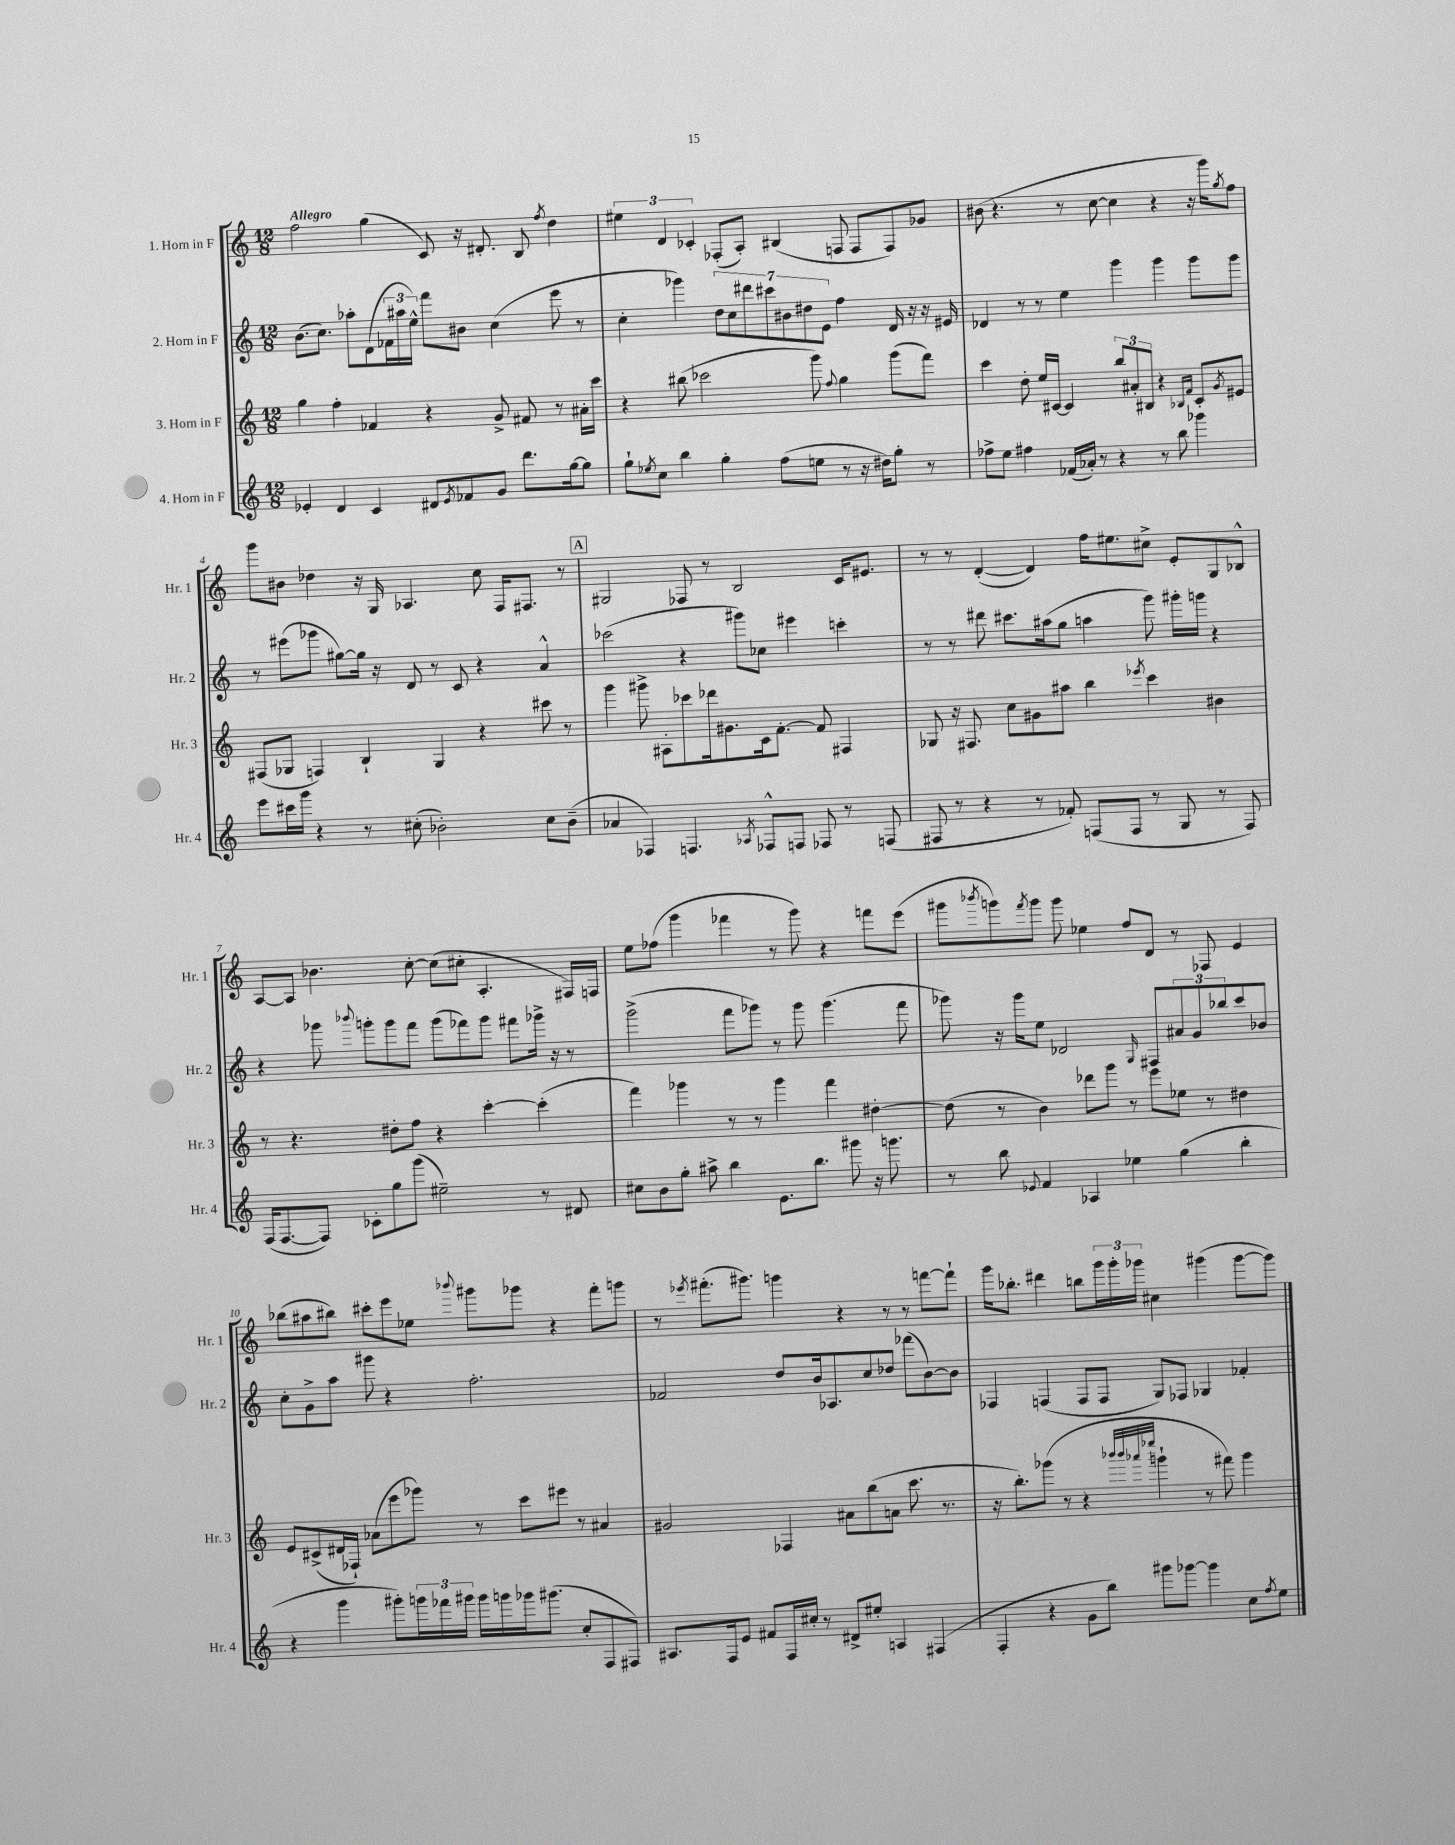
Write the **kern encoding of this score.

**kern	**kern	**kern	**kern
*staff4	*staff3	*staff2	*staff1
*clefG2	*clefG2	*clefG2	*clefG2
*k[]	*k[]	*k[]	*k[]
*M12/8	*M12/8	*M12/8	*M12/8
4e-'/	4gg\	(8.b\L	2ff\
.	.	8.cc\J)	.
4d/	4ff'\	.	.
.	.	8aa-'\L	.
4c/	4f-/	(8d\	(4gg\
.	.	24f-\L	.
.	.	24aa#\	.
.	.	24ee^^\JJ)	.
8d#/L	4r	8fff\L	8c/)
8qe-/	.	.	.
8f-/	.	8b#\J	16r
.	.	.	8.d#'/
8g/J	8g^/	(4cc\	.
8.ddd\L	8f#/	.	8B/
.	.	.	8qff/
.	8r	8eee\	4dd\
[16gg\k	.	.	.
8gg\]J	16a#'\LL	8r	.
.	16ccc\JJ	.	.
=	=	=	=
8gg`\L	4r	4cc'\	6ee#\
8qee-/	.	.	.
8cc\J	.	.	.
.	.	.	6d/
4bb\	(8bb#\	4ggg-\)	.
.	.	.	6c-'/
.	2ccc-\	.	.
4gg'\	.	14dd\L	(8F-'/L
.	.	14cc\	.
.	.	.	8A'/J)
.	.	14ddd#\	.
.	.	14ccc#\	.
(8ff\L	.	.	(4B#/
.	.	14b#\	.
.	.	14dd#\	.
8ee\J	8ggg\)	.	.
.	.	14e\J	.
.	8qqff/	.	.
8r	4gg\	4ff\	8F/
16r	.	.	8F/L
16dd#\LK)	.	.	.
8gg'\J	(8ggg\L	16d/	8F/)
.	.	16r	.
8r	8fff\J)	16r	8g-/J
.	.	16e#/	.
=	=	=	=
8ff-^\L	4ccc\	4d-/	(8b#\
8ee\J	.	.	4.r
4ff#\	8dd'\	8r	.
.	16ee/LL	8r	.
.	[16c#/JJ	.	.
(16f-/LL	4c#/]	4ee\	8r
16a-'/JJ)	.	.	.
8r	.	.	[8cc\
4r	12bb/L	4ggg\	4cc\]
.	12a#'/	.	.
.	12B#/J	.	.
8r	4r	4ggg\	4r
8bb\	.	.	.
.	16qqB-/LL	.	.
.	16qqf/JJ	.	.
4ggg-\	8c#'/L	8ggg\L	16r
.	.	.	16ggg\LK)
.	8qg/	.	8qgg/
.	8e#/J	8ggg\J	8ff\J
=	=	=	=
8eee\L	(8F#/L	8r	8ggg\L
16ccc#\L	8G-/J	(8eee#\L	8b#\J
16ggg\JJ	.	.	.
4r	4F/)	8ggg-\J	4dd-\
.	.	[8gg#\L)	.
8r	4B`/	16gg#\]Jk	16r
.	.	16r	16G/
(8cc#'\	.	8d/	4.A-/
2b-'\)	4G-/	8r	.
.	.	8c/	.
.	4r	4r	8cc\
.	.	.	16F/LK
.	.	.	8.F#/J
8cc#\L	8ccc#\	4a^^/	.
(8b-~\J	8r	.	8r
=	=	=	=
4a-/	4ggg\	(2ccc-\	2G#/
4F-/)	8ggg#^\	.	.
.	8A#'\L	.	.
4.F/	8ccc-\	4r	8F-/
.	16ddd-\k	.	8r
.	8.g#\	.	.
.	.	8ggg#\L)	2B/
8qA-/	.	.	.
8F-^^/L	16c\k	8cc-\J	.
.	[8.f'\J	.	.
8F/J	.	4eee#\	.
8F-/	8f/]	.	.
8r	4F#/	4ccc'\	16c/LK
.	.	.	8.e#/J
(8F/	.	.	.
=	=	=	=
8F#/	8G-/	8r	8r
8r	16r	8r	8r
.	8.F#/	.	.
4r	.	8ddd#\	([4d'/
.	8cc\L	8.ccc#\L	.
8r	8g#\	.	4d/])
.	.	(16aa#\k	.
8f-'/)	8aa#\J	8gg\J	.
(8F/L	4bb\	4aa\	16ff\LK
.	.	.	8.ee#\
8F/J	.	.	.
.	8qeee-/	.	.
8r	4ccc\	8ggg\)	8cc#^\J
8G/	.	16ggg#'\LL	8e'/L
.	.	16ggg\JJ	.
8r	4b#\	4r	8G/
8F/)	.	.	8B-^^/J
=	=	=	=
(16F/LK	8r	4r	[8A/L
[8.F/	.	.	.
.	4.r	.	8A/]J
8F/]J)	.	8ggg-\	4.b-\
.	.	8qqbbb-/	.
8c-'\L	.	8ggg'\L	.
8gg\	8dd#'\L	8ggg\	.
(8ggg\J	8ff\J	8fff\J	[8cc'\
2ee#~\)	4r	(8ggg\L	(8cc\]L
.	.	8fff-\)	8cc#'\J
.	[4ccc'\	8ggg\J	4.A'/
.	.	8fff#\L	.
8r	(4ccc'\]	16ggg-^\Jk	.
.	.	16r	.
8d#/	.	8r	16F#/LL)
.	.	.	16F/JJ
=	=	=	=
8cc#\L	4fff\)	(2ggg^\	8ee\L
8b\	.	.	(8ff-\J
8gg'\J	4ggg-\	.	4ggg\
8aa#^\	.	.	.
4bb\	8r	8fff\L	4fff-\
.	8r	8ggg-\J)	.
8.e\L	4ggg-\	8r	8r
.	.	8ggg-\	8ggg\)
8.bb\J	.	.	.
.	4fff\	(4.ggg-\	4r
8ggg#\	.	.	.
16r	[4dd#'\	.	8fff\L
8.ggg\	.	.	.
.	.	8fff\	(8eee\J
=	=	=	=
8r	(8dd#\]	8ggg-\)	8ggg#\L
.	.	.	8qbbb-/
8bb\	8r	16r	8ggg\)
.	.	16ggg-\LK	.
8qqe-/	.	.	8qfff/
4f/	4b\)	8ee\J	8ggg\J
.	.	2d-/	8ggg\
4A-/	8ddd-\L	.	4ee-\
.	8ggg\J	.	.
4ee-\	8r	.	8ff/L
.	.	16qqG/	.
.	8eee\L	8F#/L	8d/J
(4gg\	8ee-\J	12a#/	8r
.	.	12g/	.
.	8r	.	8F-/
.	.	12bb-/	.
4bb'\	4dd#\	8ccc/	4e/
.	.	8b-/J	.
=	=	=	=
4r	8e/L	8cc'\L	(8bb-\L
.	(8c#^/	8g^\	8aa#\
4ggg\	16d#/L	8aa\J	8bb#\J)
.	16F-`/JJ)	.	.
.	(8a-\L	8ggg#\	8ccc#'\L
8ggg#'\L)	8eee\	4r	8eee\
24ggg\L	8ggg-\J)	.	8ee-\J
24fff-\	.	.	.
24ggg#\JJ	.	.	.
.	.	.	8qqbbb-/
16ggg#\LL	8r	2.ff'\	8ggg#\L
16ggg\	.	.	.
16ggg-\J	8ccc\L	.	8ggg-\J
(8.ggg#\J	.	.	.
.	8eee#\J	.	4r
8cc'/L	8r	.	.
8F/	4a#/	.	8fff'\L
8F#/J)	.	.	8ggg\J
=	=	=	=
8.A#/L	2g#/	2f-/	8r
.	.	.	8qeee-/
.	.	.	(8.fff#'\L
16F/k	.	.	.
8e/J	.	.	.
.	.	.	8.ggg#\J)
8f#/L	.	.	.
16F/L	4F-/	8dd/L	4ggg\
16cc#'/JJ	.	.	.
8r	.	16b/k	.
.	.	8.A-/	.
8d#^/L	8a#\L	.	4r
8ee#'/J	(8bb\	8cc/	.
4A/	8a\J	8dd-/J	8r
.	8.ccc\	(8fff-\L	8r
(4F#/	.	[8b\)	[8fff\L
.	8.r	.	.
.	.	8b\]J	8fff`\]J
=	=	=	=
4F'/	16r	4F-/	16ggg\LK
.	8.bb'\L)	.	8.bb-'\J
4r	(8ggg-\J	(4F/	4ddd#\
.	8r	.	.
8g\L	4r	8F/L	8bb\L
8bb\J)	.	8F/J	24ggg\L
.	.	.	24ggg'\
.	.	.	24ggg-\JJ
.	32qqbbb-/LLL	.	.
.	32qqbbb-/	.	.
.	32qqaaa-/	.	.
.	32qqeeee-/JJJ	.	.
8ggg#\L	4ggg`\	8G/L)	4cc#\
[8ggg-\J	.	8F-/J	.
4ggg-\]	8r	4G-/	(4ggg#\
.	8fff#\)	.	.
8cc\L	4ggg\	4f-'/	[8ggg#\L
8qff/	.	.	.
8ee\J	.	.	8ggg#\]J)
==	==	==	==
*-	*-	*-	*-
